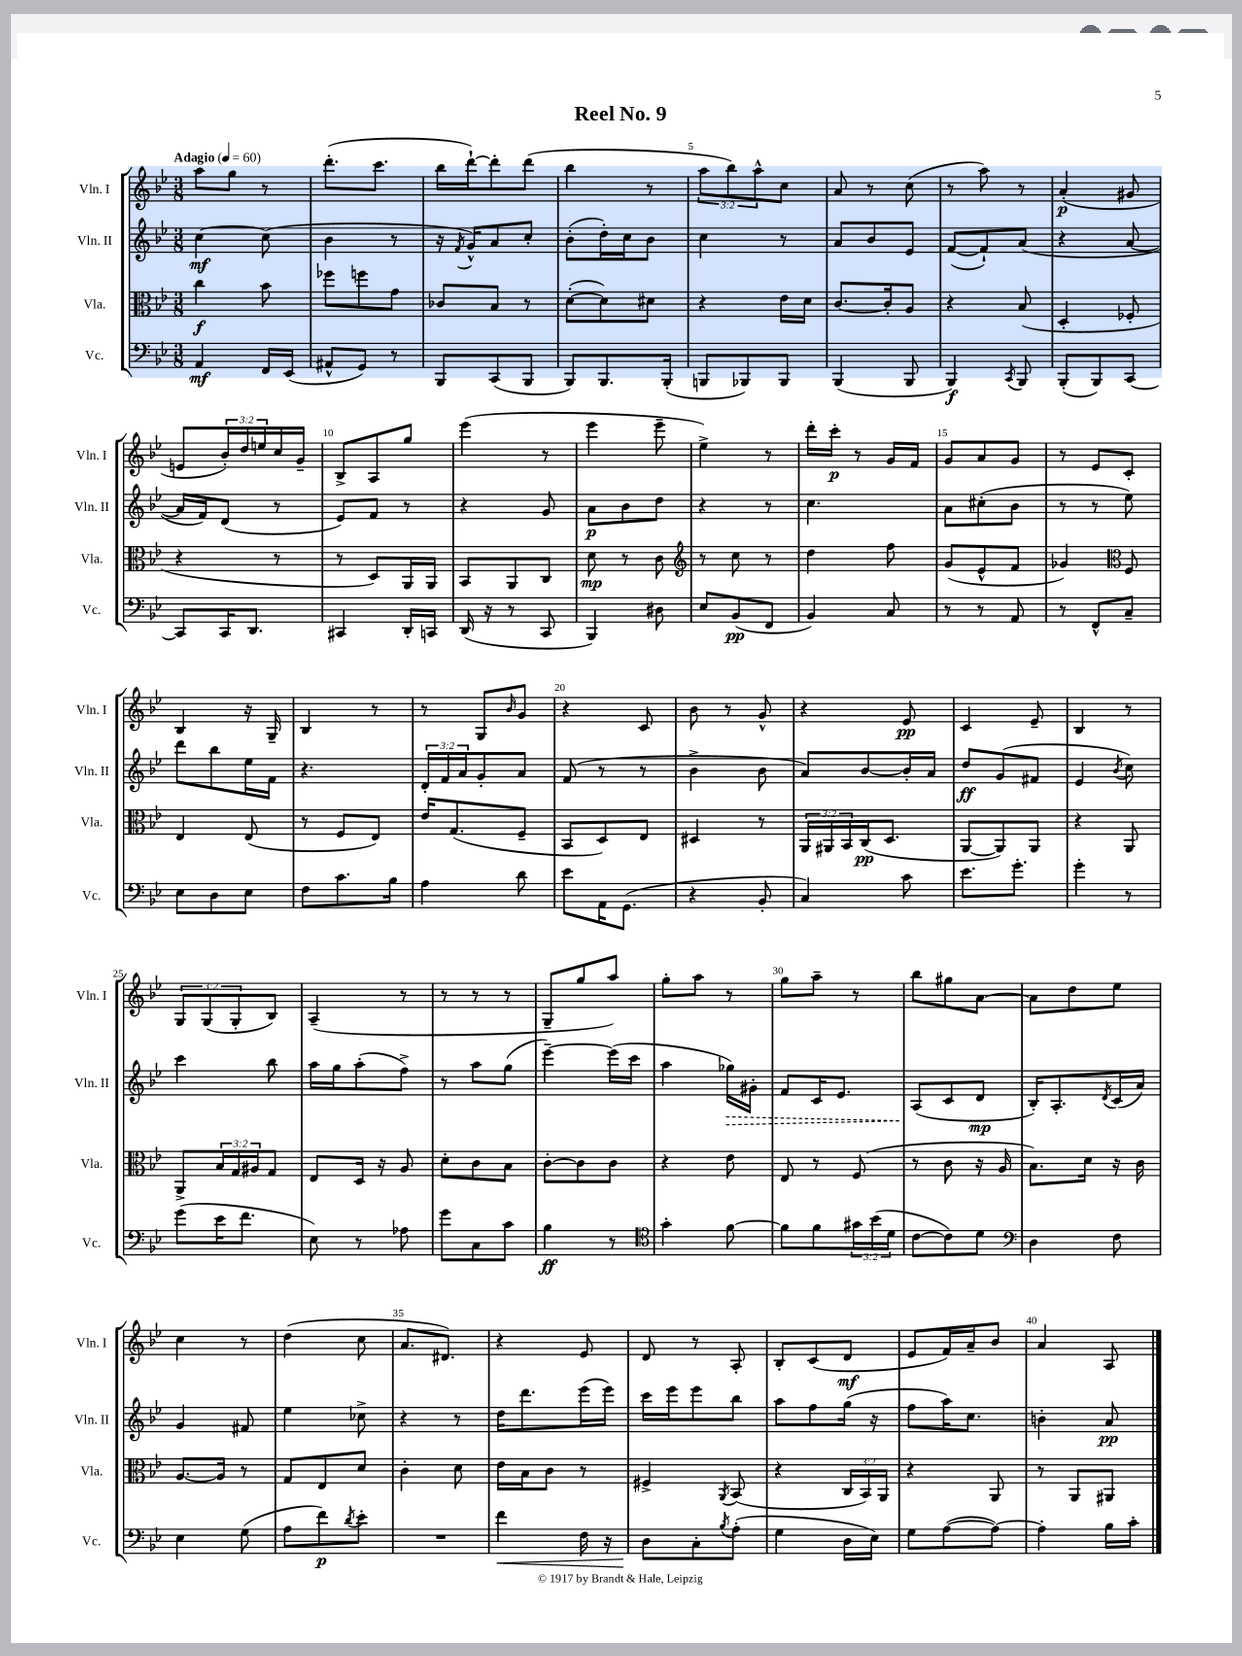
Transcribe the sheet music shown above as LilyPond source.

\header { title = "Reel No. 9" }
<<
\new StaffGroup <<
\new Staff = "s0" \with { instrumentName = "Vln. I" shortInstrumentName = "Vln. I" } {
    \clef treble \key bes \major \numericTimeSignature \time 3/8 \override Staff.TupletNumber.text = #tuplet-number::calc-fraction-text \tempo "Adagio" 4 = 60
    a''8 g''8 r8 |
    d'''8.-.( c'''8. |
    bes''16 d'''16~-!) d'''8-. d'''8( |
    bes''4 r8 |
    \tuplet 3/2 { a''8 bes''8) a''8-^ } c''8 |
    a'8 r8 c''8( |
    r8 a''8) r8 |
    a'4-.\p( gis'8 |
    e'8 \tuplet 3/2 { bes'16-.) d''16 e''16 } c''16 g'16-- |
    bes8-> a8 g''8 |
    ees'''4( r8 |
    ees'''4 ees'''8-- |
    ees''4->) r8 |
    d'''16-. c'''16-.\p r8 g'16 f'16 |
    g'8 a'8 g'8 |
    r8 ees'8 c'8-. |
    bes4 r16 g16-- |
    bes4 r8 |
    r8 g8 \grace { bes'16 } g'8 |
    r4 c'8 |
    bes'8 r8 g'8-^ |
    r4 ees'8\pp |
    c'4 ees'8-- |
    bes4 r8 |
    \tuplet 3/2 { g8 g8( g8-. } bes8) |
    a4--( r8 |
    r8 r8 r8 |
    g8-- g''8 a''8) |
    g''8-. a''8 r8 |
    g''8 a''8-- r8 |
    bes''8 gis''8 a'8~ |
    a'8 d''8 ees''8 |
    c''4 r8 |
    d''4( c''8 |
    a'8. dis'8.) |
    r4 ees'8 |
    d'8 r8 a8-. |
    bes8-. c'8( d'8\mf |
    ees'8 f'16) a'16-- bes'8 |
    a'4 a8 \bar "|." |
}
\new Staff = "s1" \with { instrumentName = "Vln. II" shortInstrumentName = "Vln. II" } {
    \clef treble \key bes \major \numericTimeSignature \time 3/8 \override Staff.TupletNumber.text = #tuplet-number::calc-fraction-text
    c''4~\mf c''8( |
    bes'4 r8 |
    r16 \acciaccatura { f'8 } g'16-^) a'8 c''8-. |
    bes'8-.( d''16-.) c''16 bes'8 |
    c''4 r8 |
    a'8 bes'8 ees'8 |
    f'8~( f'8-!) a'8( |
    r4 a'8~ |
    a'16 f'16) d'8( r8 |
    ees'8) f'8 r8 |
    r4 g'8 |
    a'8\p bes'8 d''8 |
    r4 r8 |
    c''4. |
    a'8 cis''8-.( bes'8 |
    r8 r8 ees''8) |
    d'''8 bes''8 ees''16 f'16 |
    r4. |
    \tuplet 3/2 { d'16-. f'16 a'16 } g'8-. a'8 |
    f'8( r8 r8 |
    bes'4-> bes'8 |
    a'8) bes'8~ bes'16-. a'16 |
    d''8\ff g'8( fis'8 |
    ees'4 \acciaccatura { bes'8 } c''8) |
    c'''4 bes''8 |
    a''16 g''16 a''8-.( f''8->) |
    r8 a''8 g''8( |
    ees'''4~--) ees'''16( c'''16 |
    a''4 \once \override Hairpin.style = #'dashed-line ges''16\>) gis'16-. |
    f'8 c'16 ees'8. |
    a8\!( c'8 d'8\mp |
    bes16-.) a8.-. \acciaccatura { d'8 } c'16( a'16) |
    g'4 fis'8 |
    ees''4 ces''8-> |
    r4 r8 |
    d''16 d'''8. ees'''16( ees'''16) |
    c'''16 ees'''16 ees'''8 bes''8 |
    a''8 f''8 g''16( r16 |
    f''8 a''16) c''8. |
    b'4-. a'8\pp \bar "|." |
}
\new Staff = "s2" \with { instrumentName = "Vla." shortInstrumentName = "Vla." } {
    \clef alto \key bes \major \numericTimeSignature \time 3/8 \override Staff.TupletNumber.text = #tuplet-number::calc-fraction-text
    c''4\f bes'8 |
    fes''8 f''8 g'8 |
    ces'8 bes8 r8 |
    d'8~-.( d'8) dis'8 |
    r4 ees'16 d'16 |
    c'8.~ c'16-. a8 |
    r4 bes8( |
    d4-. fes8-. |
    r4 r8 |
    r8 d8) a,16 a,16 |
    bes,8 a,8 c8 |
    d'8\mp r8 c'8 |
    \clef treble r8 c''8 r8 |
    d''4 f''8 |
    g'8( ees'8-^ f'8 |
    ges'4) \clef alto f8 |
    ees4 ees8( |
    r8 f8 ees8) |
    ees'16 g8.( f8-- |
    bes,8 d8) ees8 |
    dis4 r8 |
    \tuplet 3/2 { a,16 ais,16 bes,16 } c16\pp( d8. |
    a,8~ a,8) a,8 |
    r4 a,8 |
    a,8-> \tuplet 3/2 { bes16 g16 ais16 } g8 |
    ees8 d16 r16 a8 |
    d'8-. c'8 bes8 |
    c'8~-. c'8 c'8 |
    r4 ees'8 |
    ees8 r8 f8( |
    r8 c'8 r16 a16 |
    bes8.) d'16 r16 c'16 |
    a8.~ a16 r8 |
    g8 ees8 d'8 |
    c'4-. d'8 |
    ees'16 bes16 c'8 r8 |
    fis4-> \acciaccatura { a,8 } bes,8( |
    r4 \tuplet 3/2 { c16 bes,16) a,16 } |
    r4 a,8 |
    r8 a,8 ais,8 \bar "|." |
}
\new Staff = "s3" \with { instrumentName = "Vc." shortInstrumentName = "Vc." } {
    \clef bass \key bes \major \numericTimeSignature \time 3/8 \override Staff.TupletNumber.text = #tuplet-number::calc-fraction-text
    a,4\mf f,16 ees,16( |
    ais,8-^ g,8) r8 |
    bes,,8 c,8( bes,,8 |
    bes,,8) bes,,8. bes,,16-.( |
    b,,8 bes,,8) bes,,8 |
    bes,,4( bes,,8 |
    bes,,4\f) \acciaccatura { c,8 } bes,,8 |
    bes,,8-.( bes,,8) c,8~ |
    c,8 c,16 d,8. |
    cis,4 d,16-. c,16 |
    d,16( r16 r8 c,8 |
    bes,,4) dis8 |
    ees8 bes,8\pp( f,8 |
    bes,4) c8 |
    r8 r8 a,8 |
    r8 f,8-^ c8-- |
    ees8 d8 ees8 |
    f8 c'8. bes16 |
    a4 d'8 |
    ees'8 a,16 g,8.( |
    r4 bes,8-. |
    c4) c'8 |
    ees'8. g'8.-. |
    g'4-. r8 |
    g'8( ees'16 f'8. |
    ees8) r8 aes8 |
    g'8 c8 c'8 |
    bes4\ff r8 |
    \clef tenor g'4-. f'8~ |
    f'8 f'8 \tuplet 3/2 { gis'16 bes'16( d'16 } |
    c'8~ c'8) d'8 |
    \clef bass d4 f8 |
    ees4 g8( |
    a8 f'8\p) \acciaccatura { d'8 } ees'8-. |
    R4. |
    f'4\< f16 r16 |
    d8\! c8-. \acciaccatura { bes8 } a8-.( |
    g4 d16 ees16) |
    g8 a8~( a8~) |
    a4-. bes16 c'16-. \bar "|." |
}
>>
>>
\layout { \context { \Score \override BarNumber.break-visibility = ##(#f #t #t) barNumberVisibility = #(every-nth-bar-number-visible 5) } }
